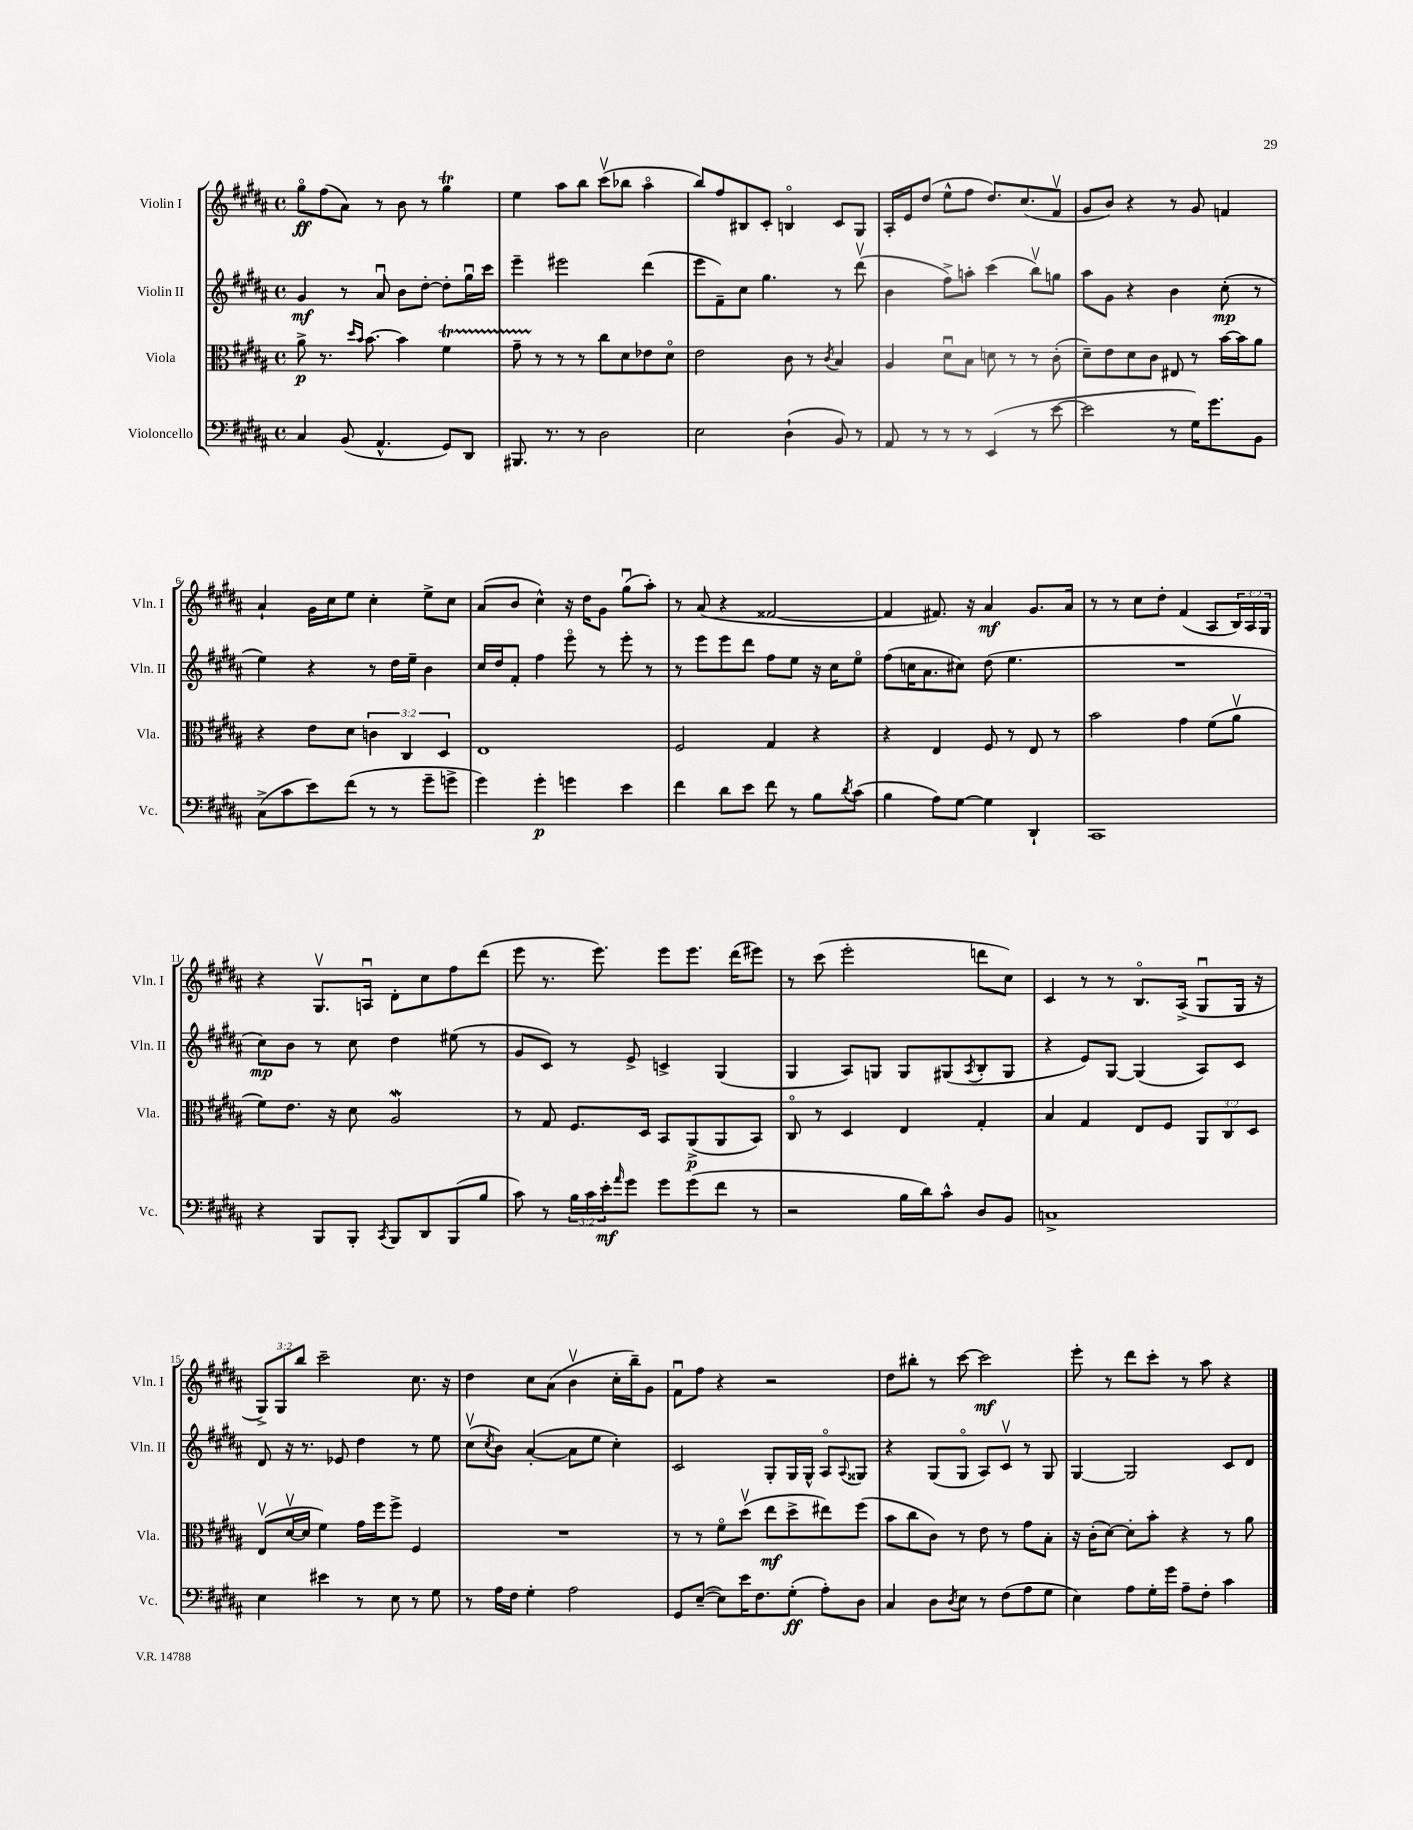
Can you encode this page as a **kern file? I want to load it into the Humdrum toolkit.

**kern	**kern	**kern	**kern
*staff4	*staff3	*staff2	*staff1
*clefF4	*clefC3	*clefG2	*clefG2
*k[f#c#g#d#a#]	*k[f#c#g#d#a#]	*k[f#c#g#d#a#]	*k[f#c#g#d#a#]
*M4/4	*M4/4	*M4/4	*M4/4
*met(c)	*met(c)	*met(c)	*met(c)
4C#	8a#^	4g#	8gg#o
.	8.r	.	(8ff#
(8BB	.	8r	8a#)
.	16qqdd#	.	.
.	16qqb	.	.
.	[8.b	.	.
4.AA#^^	.	8a#u	8r
.	4b]	8b	8b
.	.	[8dd#'	8r
8GG#)	4f#	8dd#']	4gg#
8DD#	.	16gg#u	.
.	.	16ccc#	.
=	=	=	=
8.BBB#	8g#~	4eee~	4ee
.	8r	.	.
8.r	.	.	.
.	8r	2eee#	8aa#
8r	8r	.	8bb
2D#	8cc#	.	(8ccc#v
.	8d#	.	8bb-
.	8e-	(4ddd#	4aa#o
.	8d#o	.	.
=	=	=	=
2E	2e	8eee	8bb)
.	.	8f#~)	8ff#
.	.	8cc#	8B#
.	.	4.gg#	8c#'
(4D#`	8c#	.	4Bo
.	8r	.	.
.	8qc#	.	.
8BB)	4B	8r	8c#
8r	.	(8ddd#v	8G#
=	=	=	=
8AA#	4A#	4b	16A#'
.	.	.	16e
8r	.	.	(8dd#
8r	8d#u	8ff#^)	8ee^^
8r	8B	8aa'	8ff#
(4EE	8d	(4ccc#	8.dd#)
.	8r	.	.
.	.	.	(8.cc#
8r	8r	8bbv)	.
[8e	(8c#'	8gg	8f#v
=	=	=	=
2e]	8d#~)	8aa#	8g#
.	8e	8g#	8b)
.	8d#	4r	4r
.	8c#	.	.
8r	8E#	4b	8r
16G#)	8r	.	8g#
8.g#	.	.	.
.	[16b	(8cc#'	4f
.	16b]	.	.
8BB	8a#	8r	.
=	=	=	=
(8C#^	4r	4ee)	4a#`
8c#	.	.	.
8e)	8e	4r	16g#
.	.	.	16cc#
(8f#	8d#	.	8ee
8r	6c	8r	4cc#'
8r	.	16dd#	.
.	6C#	.	.
.	.	16ee~	.
8g#~	.	4b	8ee^
.	6D#	.	.
8g^	.	.	8cc#
=	=	=	=
4g#)	1E	16cc#	(8a#
.	.	16dd#	.
.	.	8f#'	8b
4g#'	.	4ff#	4cc#^^)
4g	.	8eeeo	16r
.	.	.	16dd#
.	.	8r	8g#
4e	.	8eee'	(8gg#u
.	.	8r	8aa#')
=	=	=	=
4f#	2F#	8r	8r
.	.	8eee	(8a#
8d#	.	8eee	4r
8e	.	8ddd#	.
8f#	4G#	8ff#	[2f##
8r	.	8ee	.
8B	4r	16r	.
.	.	16cc#	.
8qd#	.	.	.
(8c#	.	8eeo	.
=	=	=	=
4B	4r	(8ff#	4f##]
.	.	16cc	.
.	.	8.a#	.
8A#)	4E	.	8.f#)
[8G#	.	8cc#)	.
.	.	.	16r
4G#]	8F#	(8dd#	4a#
.	8r	4.ee	.
4DD#`	8E	.	8.g#
.	8r	.	.
.	.	.	16a#
=	=	=	=
1CC#	2b	1r	8r
.	.	.	8r
.	.	.	8cc#
.	.	.	8dd#'
.	4g#	.	(4f#
.	(8f#	.	8A#
.	8a#v	.	24B)
.	.	.	24A#
.	.	.	24G#
=	=	=	=
4r	8f#)	8cc#)	4r
.	8.e	8b	.
8BBB	.	8r	8.G#v
.	16r	.	.
8BBB'	8d#	8cc#	.
.	.	.	16Au
8qCC#	.	.	.
8BBB	2A#	4dd#	8d#'
8DD#	.	.	8cc#
(8BBB	.	(8ee#	8ff#
8B	.	8r	(8ddd#
=	=	=	=
8c#)	8r	8g#	8eee
8r	8G#	8c#)	8.r
24B	8.F#	8r	.
24c#	.	.	.
.	.	.	8.eee)
24e'	.	.	.
16qqa#	.	.	.
8g#	.	8e^	.
.	16D#	.	.
8g#	8BB	4c^	8eee
(8g#	(8AA#^	.	8.eee
8f#	8AA#	(4G#	.
.	.	.	(16ddd#
8r	8BB)	.	8eee#)
=	=	=	=
2r	8C#o	4G#	8r
.	8r	.	(8ccc#
.	4D#	8A#)	2eee'
.	.	8G	.
16B	4E	8G	.
16d#)	.	.	.
8c#^^	.	(8G#	.
.	.	8qA#	.
8D#	4G#'	8B'	8ddd
8BB	.	8G#	8cc#)
=	=	=	=
1C^	4B	4r	4c#
.	4G#	8e)	8r
.	.	[8G#	8r
.	8E	(4G#]	8.Bo
.	8F#	.	.
.	.	.	(16A#^
.	12AA#	8A#)	8G#u
.	12C#	.	.
.	.	8c#	16G#
.	12D#	.	.
.	.	.	16r
=	=	=	=
4E	(8Ev	8d#	12G#^)
.	.	.	12G#
.	[16d#v	16r	.
.	.	.	12bb
.	16d#]	8.r	.
4e#	4f#)	.	2ccc#~
.	.	8e-	.
8r	16g#	4dd#	.
.	16ff#	.	.
8E	8ff#^	.	.
8r	4F#	8r	8.cc#
8G#	.	8ee	.
.	.	.	16r
=	=	=	=
8r	1r	(8cc#v	4dd#
.	.	8qcc#	.
16A#	.	8b)	.
16F#	.	.	.
4G#'	.	([4a#'	8cc#
.	.	.	(8a#
2A#	.	8a#]	4bv
.	.	8ee	.
.	.	4cc#')	16cc#'
.	.	.	16bb~)
.	.	.	8g#
=	=	=	=
8GG#	8r	2c#	8f#u
([8E~	8r	.	8ff#
8E])	8f#o	.	4r
16e	(8dd#v	.	.
8.F#	.	.	.
.	8ee	8G#'	2r
(8G#'	8dd#^	16G#	.
.	.	16G#^^	.
8A#')	8ee#)	8A#o	.
.	.	8qqA#	.
8D#	(8ff#	8G##	.
=	=	=	=
4C#	8b	4r	8dd#
.	8cc#	.	8bb#'
8D#	8c#)	(8G#	8r
8qD#	.	.	.
8E	8r	8G#o	[8ccc#
8r	8e	8A#)	2ccc#]
(8F#	8r	8c#v	.
8A#	8g#	8r	.
8G#	8B'	8G#	.
=	=	=	=
4E)	16r	[4G#	8eee'
.	(16c#'	.	.
.	[8d#)	.	8r
8A#	8d#']	2G#]	8ddd#
16G#'	8b'	.	8ccc#'
16g#	.	.	.
8A#~	4r	.	8r
8F#'	.	.	8aa#
4c#	8r	8c#	4r
.	8a#	8d#	.
==	==	==	==
*-	*-	*-	*-
